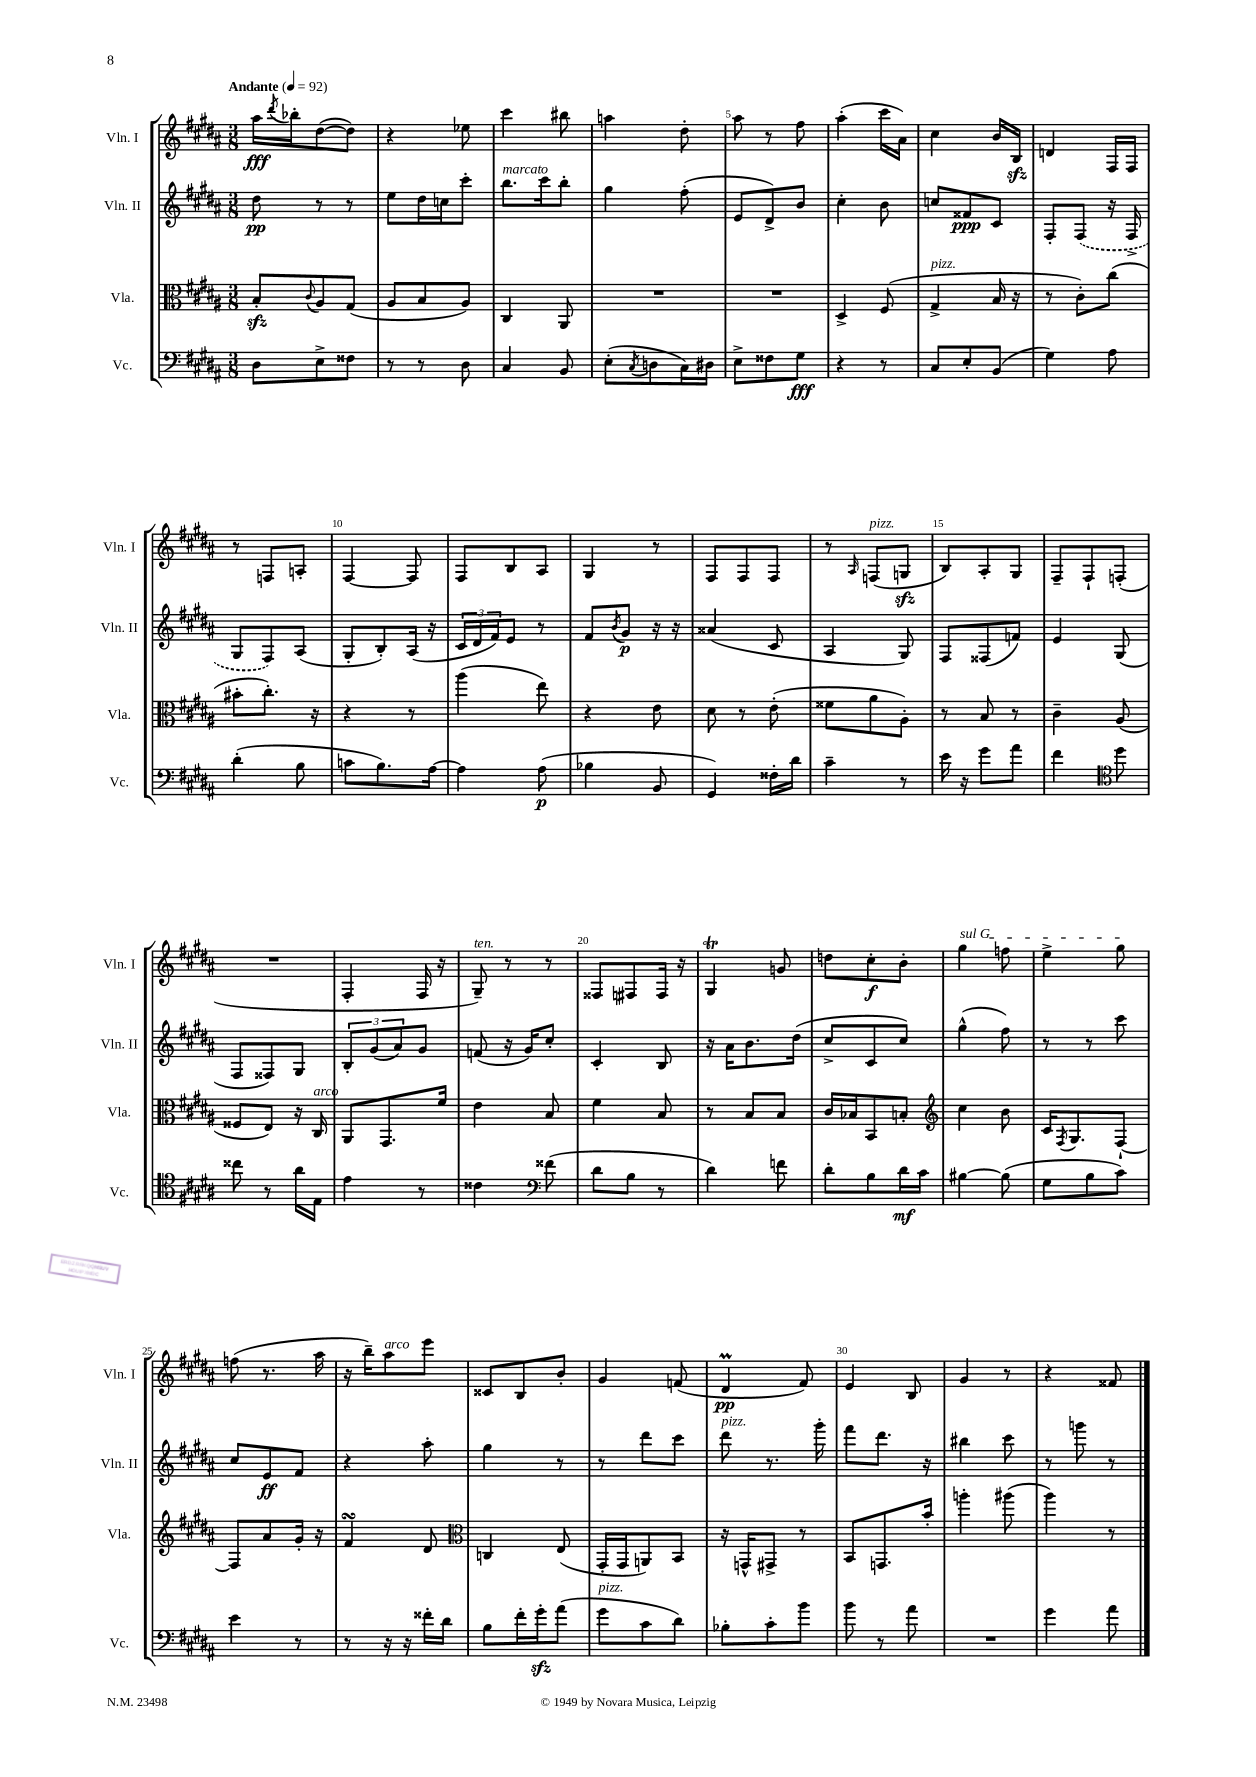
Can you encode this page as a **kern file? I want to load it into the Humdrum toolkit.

**kern	**kern	**kern	**kern
*staff4	*staff3	*staff2	*staff1
*clefF4	*clefC3	*clefG2	*clefG2
*k[f#c#g#d#a#]	*k[f#c#g#d#a#]	*k[f#c#g#d#a#]	*k[f#c#g#d#a#]
*M3/8	*M3/8	*M3/8	*M3/8
*MM92	*MM92	*MM92	*MM92
8D#	8B'	8dd#	16aa#
.	.	.	8qddd#
.	.	.	16bb-'
.	8qqc#	.	.
8E^	8A#	8r	([8dd#
8F##	(8G#	8r	8dd#])
=	=	=	=
8r	8A#	8ee	4r
8r	8B	16dd#	.
.	.	16cc	.
8D#	8A#)	8ccc#'	8ee-
=	=	=	=
4C#	4C#	8.bb	4ccc#
.	.	16ccc#	.
8BB	8AA#	8bb'	8bb#
=	=	=	=
(8E'	4.r	4gg#	4aa
8qC#	.	.	.
8D	.	.	.
16C#)	.	(8ff#'	8dd#'
16D#	.	.	.
=	=	=	=
8E^	4.r	8e	8aa#
8F##	.	8d#^)	8r
8G#	.	8b	8ff#
=	=	=	=
4r	4D#^	4cc#'	(4aa#'
8r	(8F#	8b	16ccc#
.	.	.	16a#)
=	=	=	=
8C#	4G#^	8cc	4cc#
8E'	.	8f##	.
(8BB	16B	8c#	16b
.	16r	.	16B
=	=	=	=
4G#)	8r	8F#'	4d
.	8c#')	(8F#	.
8A#	(8cc#	16r	16F#
.	.	16F#^	16F#
=	=	=	=
(4d#'	8b#'	8G#	8r
.	8.cc#')	8F#)	8F
8B	.	(8A#	8A'
.	16r	.	.
=	=	=	=
8c	4r	8G#'	[4F#
8.B)	.	8B')	.
.	8r	(16A#	8F#]
[16A#	.	16r	.
=	=	=	=
4A#]	(4aa#	24c#	8F#
.	.	24d#	.
.	.	24f#)	.
.	.	8e	8B
(8A#	8ee)	8r	8A#
=	=	=	=
4B-	4r	8f#	4G#
.	.	8qb	.
.	.	8g#	.
8BB	8e	16r	8r
.	.	16r	.
=	=	=	=
4GG#)	8d#	(4a##	8F#
.	8r	.	8F#
16F##'	(8e'	8c#	8F#
16d#	.	.	.
=	=	=	=
4c#~	8f##	4A#	8r
.	.	.	16qqA#
.	8a#	.	(8F
8r	8A#')	8G#)	8G
=	=	=	=
16e	8r	8F#	8B)
16r	.	.	.
8g#	8B	(8F##	8A#'
8a#	8r	8f)	8G#
=	=	=	=
4f#	4c#~	4e	8F#~
.	.	.	8F#`
*clefC4	*	*	*
8dd#	(8A#	(8G#	(8F'
=	=	=	=
8cc##	8F##	8F#	4.r
8r	8E)	8F##)	.
16a#	16r	8G#	.
16E	16C#	.	.
=	=	=	=
4e	8AA#	12B'	4F#'
.	.	(12g#	.
.	8.GG#	.	.
.	.	12a#)	.
8r	.	8g#	16F#
.	16f#	.	16r
=	=	=	=
4c##	4e	(8f	8G#~)
.	.	16r	8r
.	.	16g#)	.
*clefF4	*	*	*
(8f##	8B	8cc#'	8r
=	=	=	=
8d#	4f#	4c#'	8F##
8B	.	.	8F#
8r	8B	8B	16F#
.	.	.	16r
=	=	=	=
4d#)	8r	16r	4G#
.	.	16a#	.
.	8B	8.b	.
8f	8B	.	8g
.	.	(16dd#	.
=	=	=	=
8d#'	16c#	8cc#^	8dd
.	16B-	.	.
8B	8BB	8c#	8cc#'
16d#	8B'	8cc#)	8b'
16c#	.	.	.
=	=	=	=
*	*clefG2	*	*
[4B#	4cc#	(4gg#^^	4gg#
(8B#]	8b	8ff#)	8ff
=	=	=	=
8G#	16c#	8r	4ee^
.	8qF#	.	.
.	8.G#	.	.
8B	.	8r	.
8c#)	[8F#`	8ccc#	8gg#
=	=	=	=
4e	8F#]	8cc#	(8ff
.	8a#	8e	8.r
8r	16g#'	8f#	.
.	16r	.	16aa#
=	=	=	=
8r	4f#	4r	16r
.	.	.	16bb~)
16r	.	.	8aa#
16r	.	.	.
16f##'	8d#	8aa#'	8eee
16d#	.	.	.
=	=	=	=
*	*clefC3	*	*
8B	4C	4gg#	8c##
16f#'	.	.	8B
16g#'	.	.	.
(8a#	(8E	8r	8b'
=	=	=	=
8g#	16GG#'	8r	4g#
.	16GG#	.	.
8c#	8AA)	8ddd#	.
8d#)	8BB	8ccc#	(8f
=	=	=	=
8B-'	16r	8ddd#	4d#
.	16GG^^	.	.
8c#'	8GG#^	8.r	.
8b	8r	.	8f#)
.	.	16ggg#'	.
=	=	=	=
8b	8BB	8fff#	4e
8r	8.GG	8.ddd#	.
8a#	.	.	8B
.	16b'	16r	.
=	=	=	=
4.r	4aa'	4bb#	4g#
.	(8aa#	8ccc#	8r
=	=	=	=
4g#	4aa#)	8r	4r
.	.	8ggg	.
8a#	8r	8r	8f##
==	==	==	==
*-	*-	*-	*-
